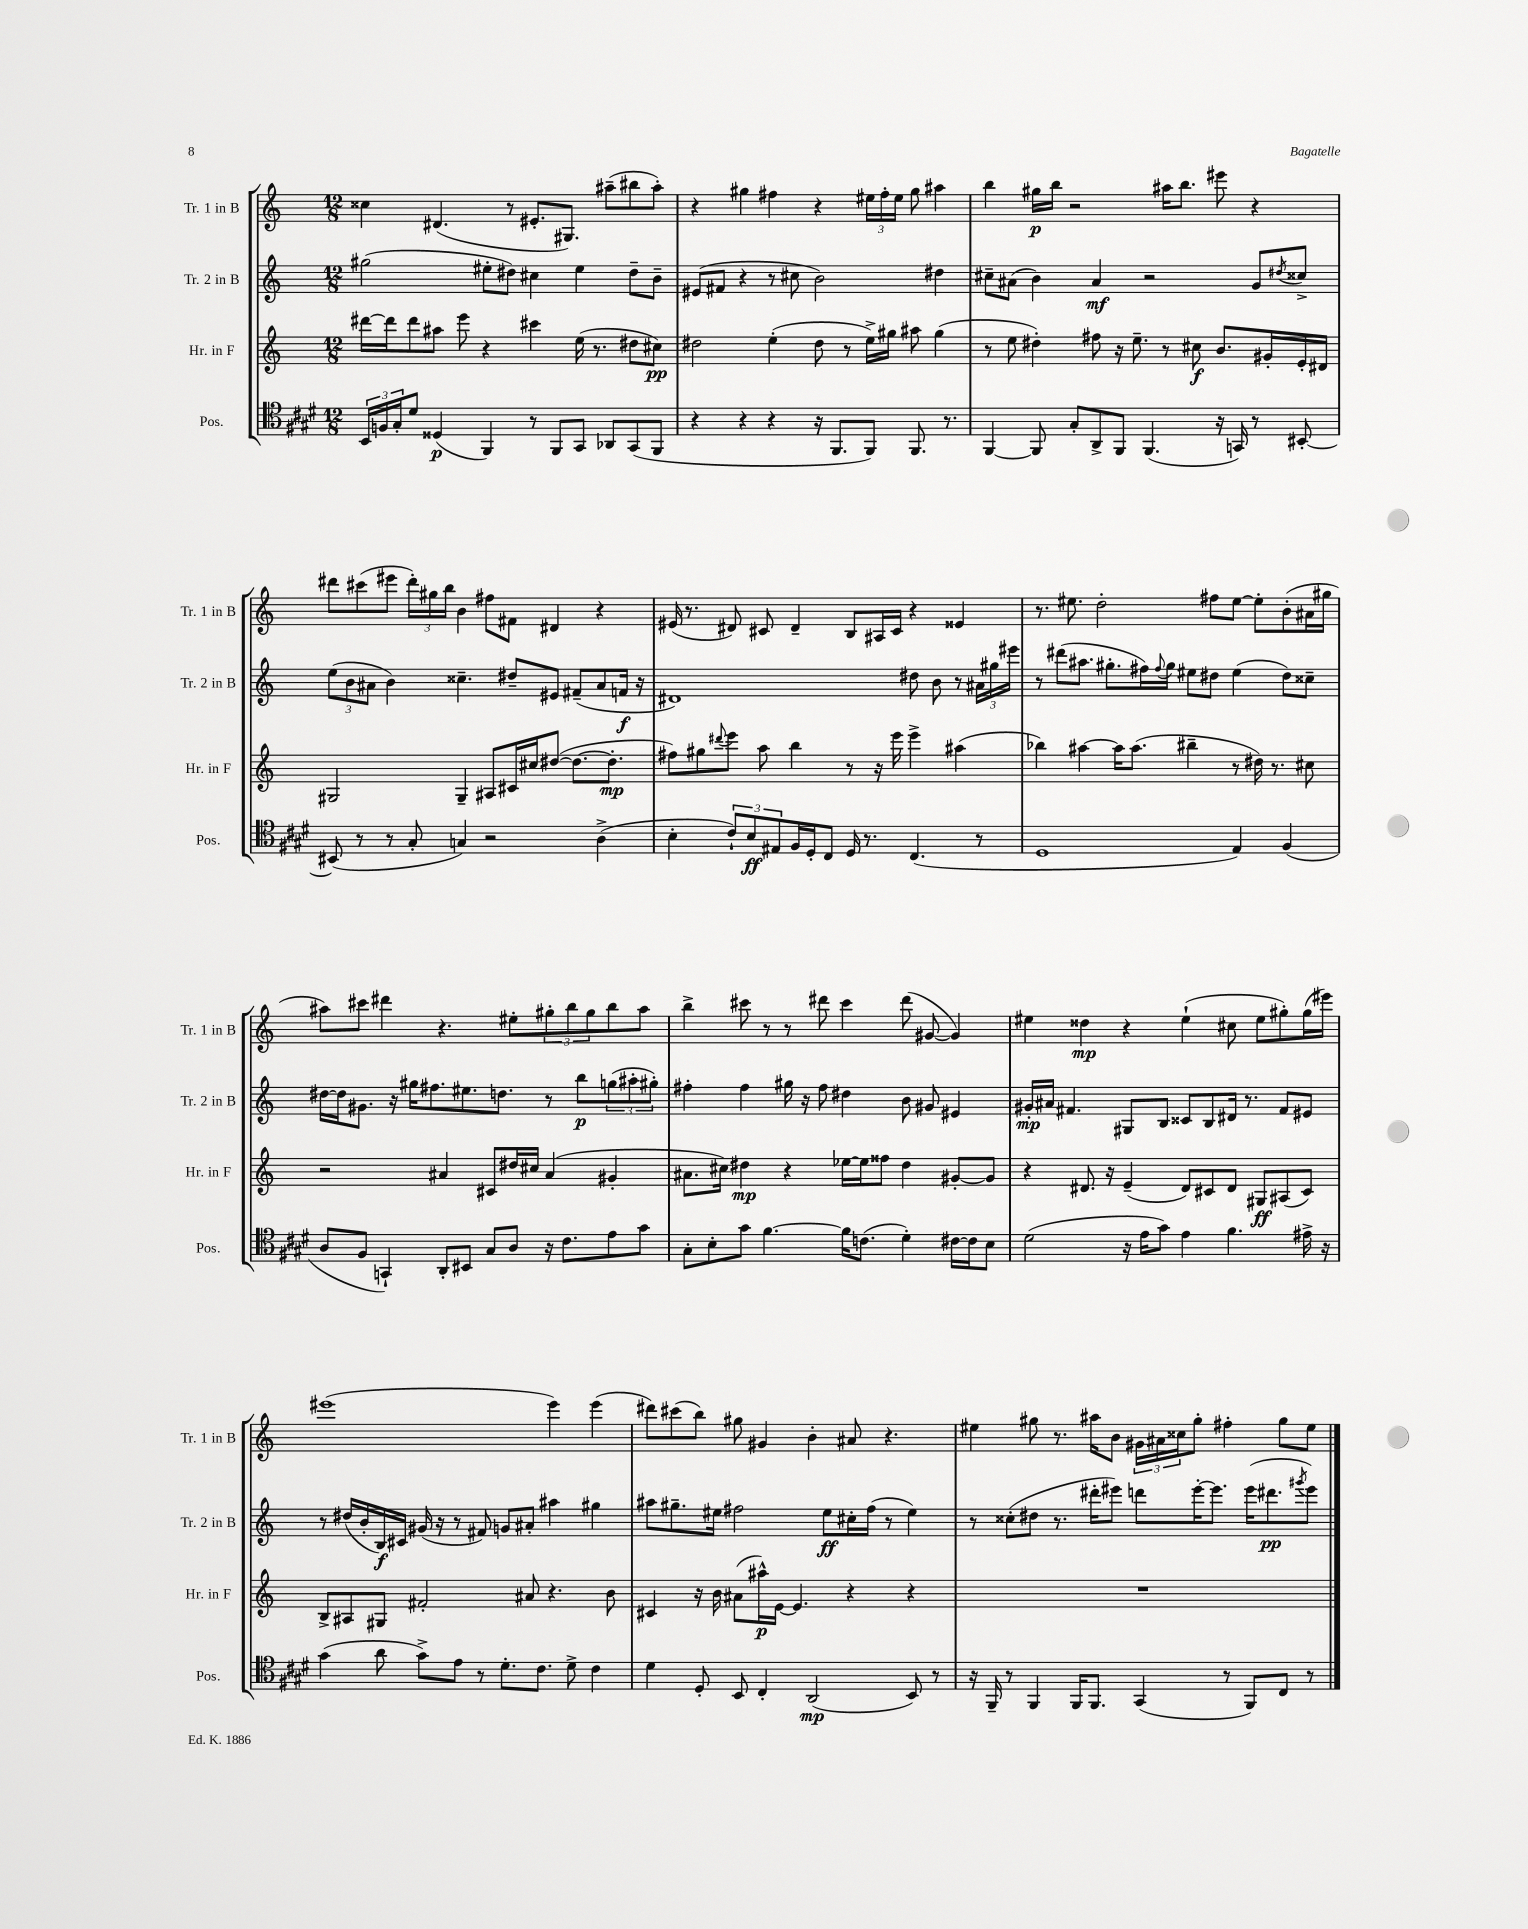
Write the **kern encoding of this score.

**kern	**kern	**kern	**kern
*staff4	*staff3	*staff2	*staff1
*clefC4	*clefG2	*clefG2	*clefG2
*k[f#c#g#d#]	*k[]	*k[]	*k[]
*M12/8	*M12/8	*M12/8	*M12/8
24BB	[16ddd#	(2gg#	4cc##
24F	.	.	.
.	16ddd#]	.	.
24G#'	.	.	.
8d#	8ddd#	.	.
(4D##	8aa#	.	(4.d#
.	8eee	.	.
4FF#)	4r	8ee#'	.
.	.	8dd#)	8r
8r	4ccc#	4cc#	8.e#'
8FF#	.	.	.
.	.	.	8.G#)
8GG#	(16ee	4ee#	.
.	8.r	.	.
8AA-	.	.	(8aa#~
(8GG#	8dd#	8dd#~	8bb#
8FF#	8cc#)	8b~	8aa#')
=	=	=	=
4r	2dd#	(8e#	4r
.	.	8f#	.
4r	.	4r	4gg#
4r	(4ee'	8r	4ff#
.	.	8cc#	.
16r	8dd#	2b)	4r
8.FF#	.	.	.
.	8r	.	.
8FF#)	16ee^)	.	24ee#
.	.	.	24ff#'
.	16gg#	.	.
.	.	.	24ee#
8.FF#	8aa#	.	8gg#
.	(4gg#	4dd#	4aa#
8.r	.	.	.
=	=	=	=
[4FF#	8r	8cc#~	4bb
.	8ee	(8a#	.
8FF#]	4dd#')	4b)	16gg#
.	.	.	16bb
8G#'	.	.	2r
8AA^	8ff#	4a#	.
8FF#	16r	.	.
.	8.ee~	.	.
(4.FF#	.	2r	.
.	8r	.	16aa#
.	.	.	8.bb
.	8cc#	.	.
16r	8.b	.	8eee#
16GG)	.	.	.
8r	.	8g	4r
.	16g#'	.	.
.	.	8qdd#	.
[8BB#'	16e'	8cc##^	.
.	16d#	.	.
=	=	=	=
(8BB#]	2G#	(12ee	8ddd#
.	.	12b	.
8r	.	.	(8ccc#
.	.	12a#	.
8r	.	4b)	8eee#
8G#'	.	.	24ddd#')
.	.	.	24gg#
.	.	.	24bb
4G)	4G#~	4.cc##~	4b
2r	8A#	.	8ff#
.	16c#	8dd#~	8f#
.	16cc#	.	.
.	([8dd#	8e#	4d#
.	8.dd#_	(8f#~	.
(4A^	.	8a#	4r
.	8.dd#']	.	.
.	.	16f	.
.	.	16r	.
=	=	=	=
4B'	8ff#)	1d#)	(16e#
.	.	.	8.r
.	8gg#	.	.
.	8qqddd#	.	.
12c#`)	8eee	.	8d#)
12B	.	.	.
.	8aa	.	8c#
12E#	.	.	.
16F#	4bb	.	4d#~
16D#'	.	.	.
8C#	.	.	.
16D#	8r	.	8B
8.r	.	.	.
.	16r	.	16A#
.	16eee	.	16c#
(4.C#	4eee^	8dd#	4r
.	.	8b	.
.	(4aa#	8r	4e##
8r	.	24a#	.
.	.	24gg#	.
.	.	24eee#	.
=	=	=	=
1D#	4bb-)	8r	8.r
.	.	(8ddd#	.
.	.	.	8.ee#
.	[4aa#	8.aa#	.
.	.	.	2dd'
.	.	8.gg#'	.
.	16aa#]	.	.
.	(8.aa#	.	.
.	.	16ff#)	.
.	.	8qqff#	.
.	.	16gg#	.
.	4bb#~	8ee#	.
.	.	8dd#	8ff#
4E)	8r	(4ee#	[8ee#
.	16dd#)	.	8ee#']
.	8.r	.	.
(4F#	.	8dd#)	(8b'
.	8cc#	8cc##~	16a#
.	.	.	16gg#
=	=	=	=
8A	2r	[16dd#	8aa#)
.	.	16dd#]	.
8F#	.	8.g#	8ccc#
4GG`)	.	.	4ddd#
.	.	16r	.
.	.	16gg#	.
.	.	8.ff#	.
8AA'	4a#	.	4.r
8BB#	.	8.ee#	.
8G#	8c#	.	.
.	.	8.dd	.
8A	16dd#	.	8ee#'
.	16cc#	.	.
16r	(4a#	8r	12gg#'
8.c#	.	.	.
.	.	.	12bb
.	.	8bb	.
.	.	.	12gg#
8e	4g#'	(12gg	8bb
.	.	12aa#'	.
8g#	.	.	8aa#
.	.	12gg#')	.
=	=	=	=
8G#'	8.a#	4ff#'	4bb^
8B'	.	.	.
.	16cc#)	.	.
8g#	4dd#	4ff#	8ccc#
[4.f#	.	.	8r
.	4r	16gg#	8r
.	.	16r	.
.	.	8ff#	8ddd#
16f#]	[16ee-	4dd#	4ccc#
(8.c	16ee-]	.	.
.	8ff##	.	.
4d#')	4dd#	8b	(8ddd#
.	.	8g#	[8g#
[16c#	[8g#'	4e#	4g#])
16c#]	.	.	.
8B	8g#]	.	.
=	=	=	=
(2d#	4r	16g#'	4ee#
.	.	16a#	.
.	.	4.f#	.
.	8.d#	.	4dd##
.	16r	.	.
16r	(4e~	8G#	4r
16e	.	.	.
8g#)	.	8B	.
4e	8d#)	8c##	(4ee#`
.	8c#	8B	.
4.f#	8d#	16d#	8cc#
.	.	8.r	.
.	8G#	.	8ee#
.	(8A#	8f#	8gg#')
16e#^	8c#)	8e#	(16gg#
16r	.	.	16eee#)
=	=	=	=
(4g#	8B^	8r	(1eee#
.	8A#	(16dd#	.
.	.	16b'	.
8a	8G#	16B)	.
.	.	16c#	.
8g#^)	2f#'	(16g#	.
.	.	16r	.
8e	.	8r	.
8r	.	8f#)	.
8.d#'	.	8g	.
.	8a#	8a#'	.
8.c#	.	.	.
.	4.r	4aa#	4eee#)
8d#^	.	.	.
4c#	.	4gg#	(4eee#
.	8b	.	.
=	=	=	=
4d#	4c#	8aa#	8ddd#)
.	.	8.gg#~	(8ccc#
8D#'	16r	.	8bb)
.	16b	16ee#	.
8BB	(8a#	2ff#	8gg#
4C#'	16aa#^^)	.	4g#
.	[16e	.	.
.	4.e]	.	.
(2AA	.	.	4b'
.	.	8ee#	.
.	4r	16cc#'	8a#
.	.	(16ff#	.
.	.	8r	4.r
8BB)	4r	4ee#)	.
8r	.	.	.
=	=	=	=
16r	1.r	8r	4ee#
16FF#~	.	.	.
8r	.	(8cc##'	.
4FF#	.	8dd#	8gg#
.	.	8.r	8.r
16FF#	.	.	.
8.FF#	.	16ddd#'	16aa#
.	.	8eee#)	8b
(4GG#	.	8ddd	24g#
.	.	.	24a#
.	.	.	24cc##
.	.	[16eee#'	8gg#'
.	.	8.eee#]	.
8r	.	.	4ff#'
8FF#)	.	(16eee#	.
.	.	8.ddd#	.
8C#	.	.	8gg#
.	.	8qggg#	.
8r	.	8eee#)	8ee#
==	==	==	==
*-	*-	*-	*-
